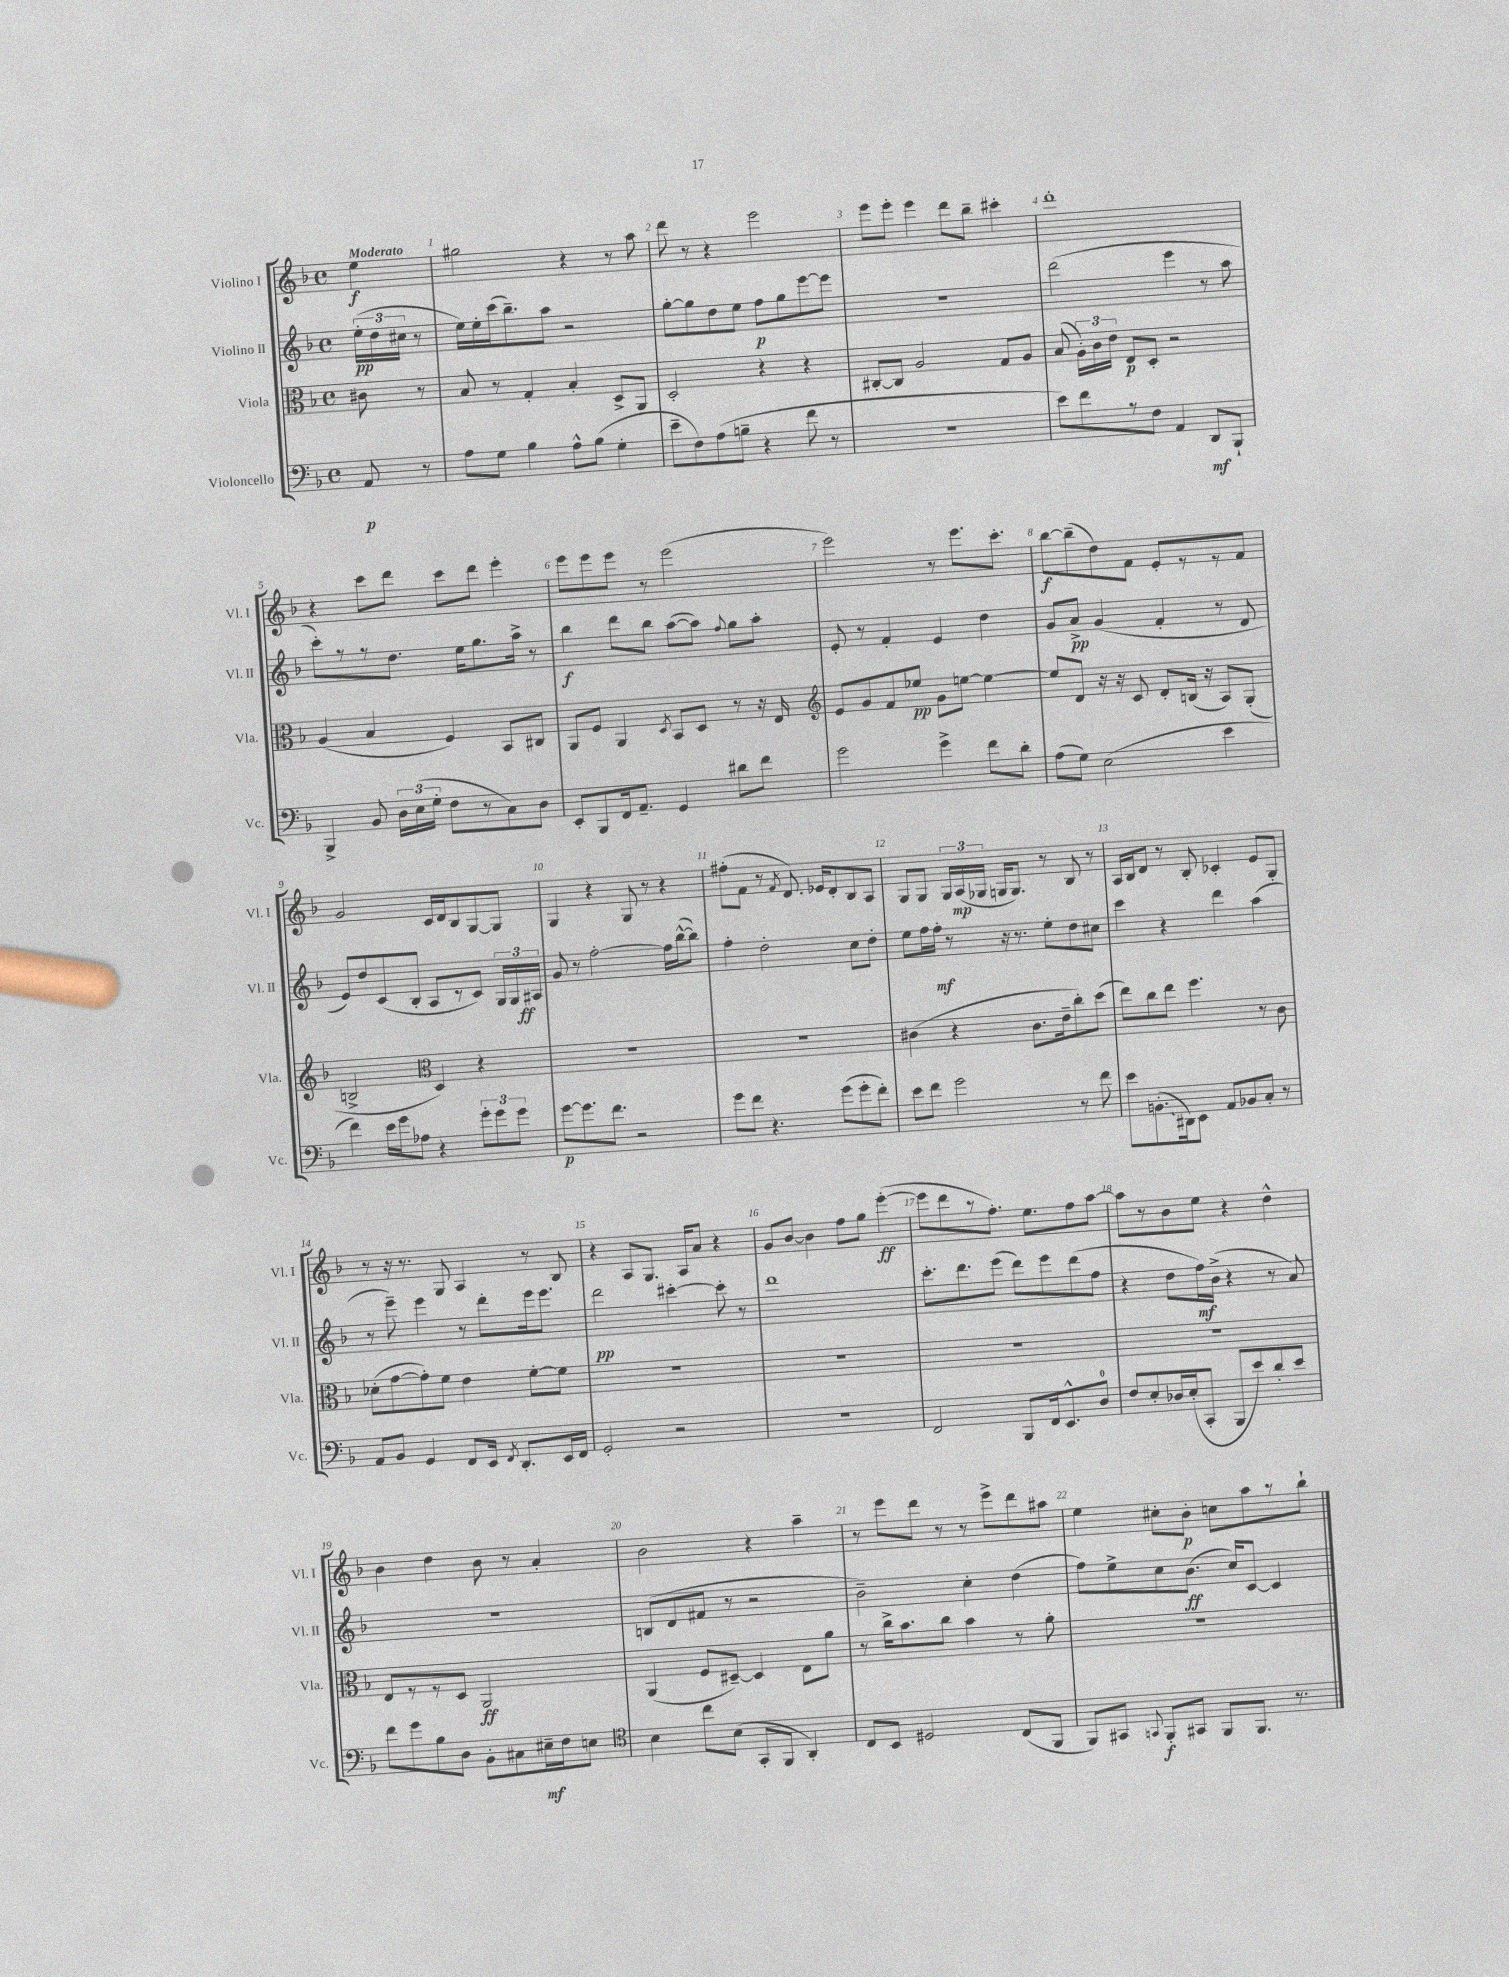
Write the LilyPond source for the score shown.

<<
\new StaffGroup <<
\new Staff = "s0" \with { instrumentName = "Violino I" shortInstrumentName = "Vl. I" } {
    \clef treble \key f \major \defaultTimeSignature \time 4/4 \partial 4 \tempo "Moderato"
    \autoBeamOff e''4\f |
    gis''2 r4 r8 a''8 |
    d'''8 r8 r4 e'''2 |
    e'''8[ e'''8]-. e'''4 d'''8[ bes''8]-- cis'''4-. |
    d'''1-. |
    r4 c'''8[ d'''8] c'''8[ d'''8] e'''4-. |
    e'''8[ e'''8 e'''8] r8 e'''2( |
    e'''2) r8 e'''8.[ c'''8.]-. |
    bes''8[~\f bes''8--( d''8) f'8] e'8[-. r8 r8 f'8] |
    g'2 c'16[ d'16 bes8 g8~ g8] |
    g4 r4 g8 r8 r4 |
    fis''8[-.( f'8] r8 \acciaccatura { f'8 } d'8.) ees'16[ d'8-. bes8 a8] |
    g8[ g8] \tuplet 3/2 { g16[ a16\mp( ges16] } g16[ g8.]) r8 bes8 r8 |
    a16[ bes16 d'8] r8 bes8-. ces'4-. e'8[ g8]-. |
    r8 r16 r8. g8 a4 r8 bes8 |
    r4 a8[ g8.] a16[ a'8] r4 |
    g'8[ bes'8]~ bes'4 f''8[ g''8] e'''4~-.\ff( |
    e'''8[ d'''8 r8 f''8.]-.) e''8.[ f''8 a''8]~ |
    a''8[ r8 bes'8 e''8] r4 d''4-^ |
    bes'4 d''4 bes'8 r8 a'4-. |
    bes'2 r4 a''4-- |
    r8 e'''8[ d'''8] r8 r8 e'''8[-> d'''8 ais''8] |
    e''4 cis''8[-. bes'8]-.\p c''8[ a''8 r8 bes''8]-! \bar "|." |
}
\new Staff = "s1" \with { instrumentName = "Violino II" shortInstrumentName = "Vl. II" } {
    \clef treble \key f \major \defaultTimeSignature \time 4/4 \partial 4
    \autoBeamOff \tuplet 3/2 { e''16[-.\pp( d''16 cis''16] } r8 |
    e''16[) e''16-. c'''16( bes''8.--) a''8] r2 |
    g''8[~-. g''8 d''8 e''8] f''8[\p g''8 e'''8~ e'''8] |
    R1 |
    d'''2( e'''4 r8 a''8 |
    c'''8[-.) r8 r8 d''8.] e''16[ g''8. a''16]-> r8 |
    bes''4\f d'''8[ bes''8] a''8[~( a''8]) \appoggiatura { f''8 } g''8[ a''8]-. |
    e'8-. r8 f'4-. e'4 d''4 |
    g'8[ a'8]->\pp g'4( f'4-. r8 d'8 |
    e'8[) d''8 c'8( bes8]-. a8[ r8 c'8]) \tuplet 3/2 { g16[ g16 ais16]\ff } |
    g'8 r8 f''2~-. f''16[ bes''16~-^( bes''8]) |
    f''4-. d''2-. c''8[ d''8]-. |
    e''8[ f''16 f''16]-.\mf r8 r16 r8. e''8[-. d''8 cis''8] |
    c'''4 r4 d'''4 a''4( |
    r8 e'''8--) e'''4 r8 d'''8[-. e'''16 e'''8.] |
    d'''2\pp cis'''4~-. cis'''8-. r8 |
    d'''1 |
    c'''8.[-. d'''8. e'''8]( d'''8[) e'''8 d'''8( f''8] |
    r4 d''8[ f''16\mf) bes'16]->( r4 r8 a'8) |
    R1 |
    b8[( d'8 fis'8] r8 r2 |
    bes'2--) c''4-. d''4( |
    f''8[) e''8-> c''8 bes'8.]\ff( c''16[) c'8]~ c'4 \bar "|." |
}
\new Staff = "s2" \with { instrumentName = "Viola" shortInstrumentName = "Vla." } {
    \clef alto \key f \major \defaultTimeSignature \time 4/4 \partial 4
    \autoBeamOff cis'8 r8 |
    bes8 r8 g4-. bes4-. d8[-> a,8] |
    d2-. r4 r4 |
    cis8[~-. cis8] a2 g8[ a8] |
    bes8( \tuplet 3/2 { a16[-.) c'16 e'16] } e8[\p d8]-. r2 |
    a4( bes4 f4) bes,8[ cis8] |
    a,8[ f8] a,4 \acciaccatura { d8 } bes,8[ d8] r8 r16 e16 |
    \clef treble e'8[ g'8 f'8 ees''8]\pp g'8[ e''8]~ e''4~ |
    e''8[ d'8] r16 r16 c'8 d'8[-. b16]( r16 a8[) g8]-.( |
    b2-> \clef alto d4) r4 |
    R1 |
    R1 |
    cis'4( r4 cis'8.[ e'16-- c''8-.) d''8]( |
    e''8[) c''8 e''8] f''4. r8 c'8 |
    des'8[-.( g'8~ g'8-.) f'8] e'4 f'8[~-. f'8] |
    R1 |
    R1 |
    R1 |
    R1 |
    e8[ r8 r8 d8] a,2\ff |
    a,4( f8[ dis8]~--) dis4 e8[ a'8] |
    r8 c''16[-> bes'8. c''8] bes'4 r8 a'8-. |
    R1 \bar "|." |
}
\new Staff = "s3" \with { instrumentName = "Violoncello" shortInstrumentName = "Vc." } {
    \clef bass \key f \major \defaultTimeSignature \time 4/4 \partial 4
    \autoBeamOff a,8\p r8 |
    a8[ g8] bes4 a8[-^ bes8]( g4-. |
    e'8[-- f8) a8( b8]-- r4 f'8 r8 |
    r1 |
    e'8[) f'8 r8 f8] a,4 d,8[\mf bes,,8]-! |
    bes,,4-> bes,8 \tuplet 3/2 { d16[ e16( g16]-. } f8[ r8 c8) d8] |
    e,8[-. bes,,8 f,16 a,8.]-- g,4 dis'8[ f'8] |
    g'2 g'4-> f'8[ d'8]-. |
    a8[( g8]) e2( e'4 |
    f'4) e'16[ g'16 aes8] r4 \tuplet 3/2 { g'8[-. g'8 g'8] } |
    g'8[~\p g'8. f'8.] r2 |
    g'8[ f'8] r4. g'8[( g'8-. f'8]-.) |
    e'8[ f'8] g'2 r8 f'8 |
    e'8[ \once \override Glissando.style = #'zigzag b,8.-.\glissando( dis,16) e,8] a,8[ bes,8 c8]-. r8 |
    a,8[ bes,8] g,4 f,8[ e,16] \acciaccatura { f,8 } d,8.[-. e,16 f,16] |
    g,2-. r2 |
    R1 |
    f,2 bes,,8[ f,16 e,8.-^ d8]-0 |
    f8[ e8-. des16 e16-.( c,8]-. bes,,8[ e'8) d'8-. e'8] |
    f'8[ g'8 bes8 d8] bes,8[-. cis8 eis16--\mf f16 e8] |
    \clef tenor bes4 c''8[ bes8]( g,8[-. f,8] a,4-.) |
    c8[ bes,8] dis2 c8[( f,8] |
    f,8[) gis,8] \appoggiatura { g,8 } f,8[-.\f gis,8] f,8[ f,8.] r8. \bar "|." |
}
>>
>>
\layout { \context { \Score \override BarNumber.break-visibility = ##(#f #t #t) barNumberVisibility = #all-bar-numbers-visible } }
